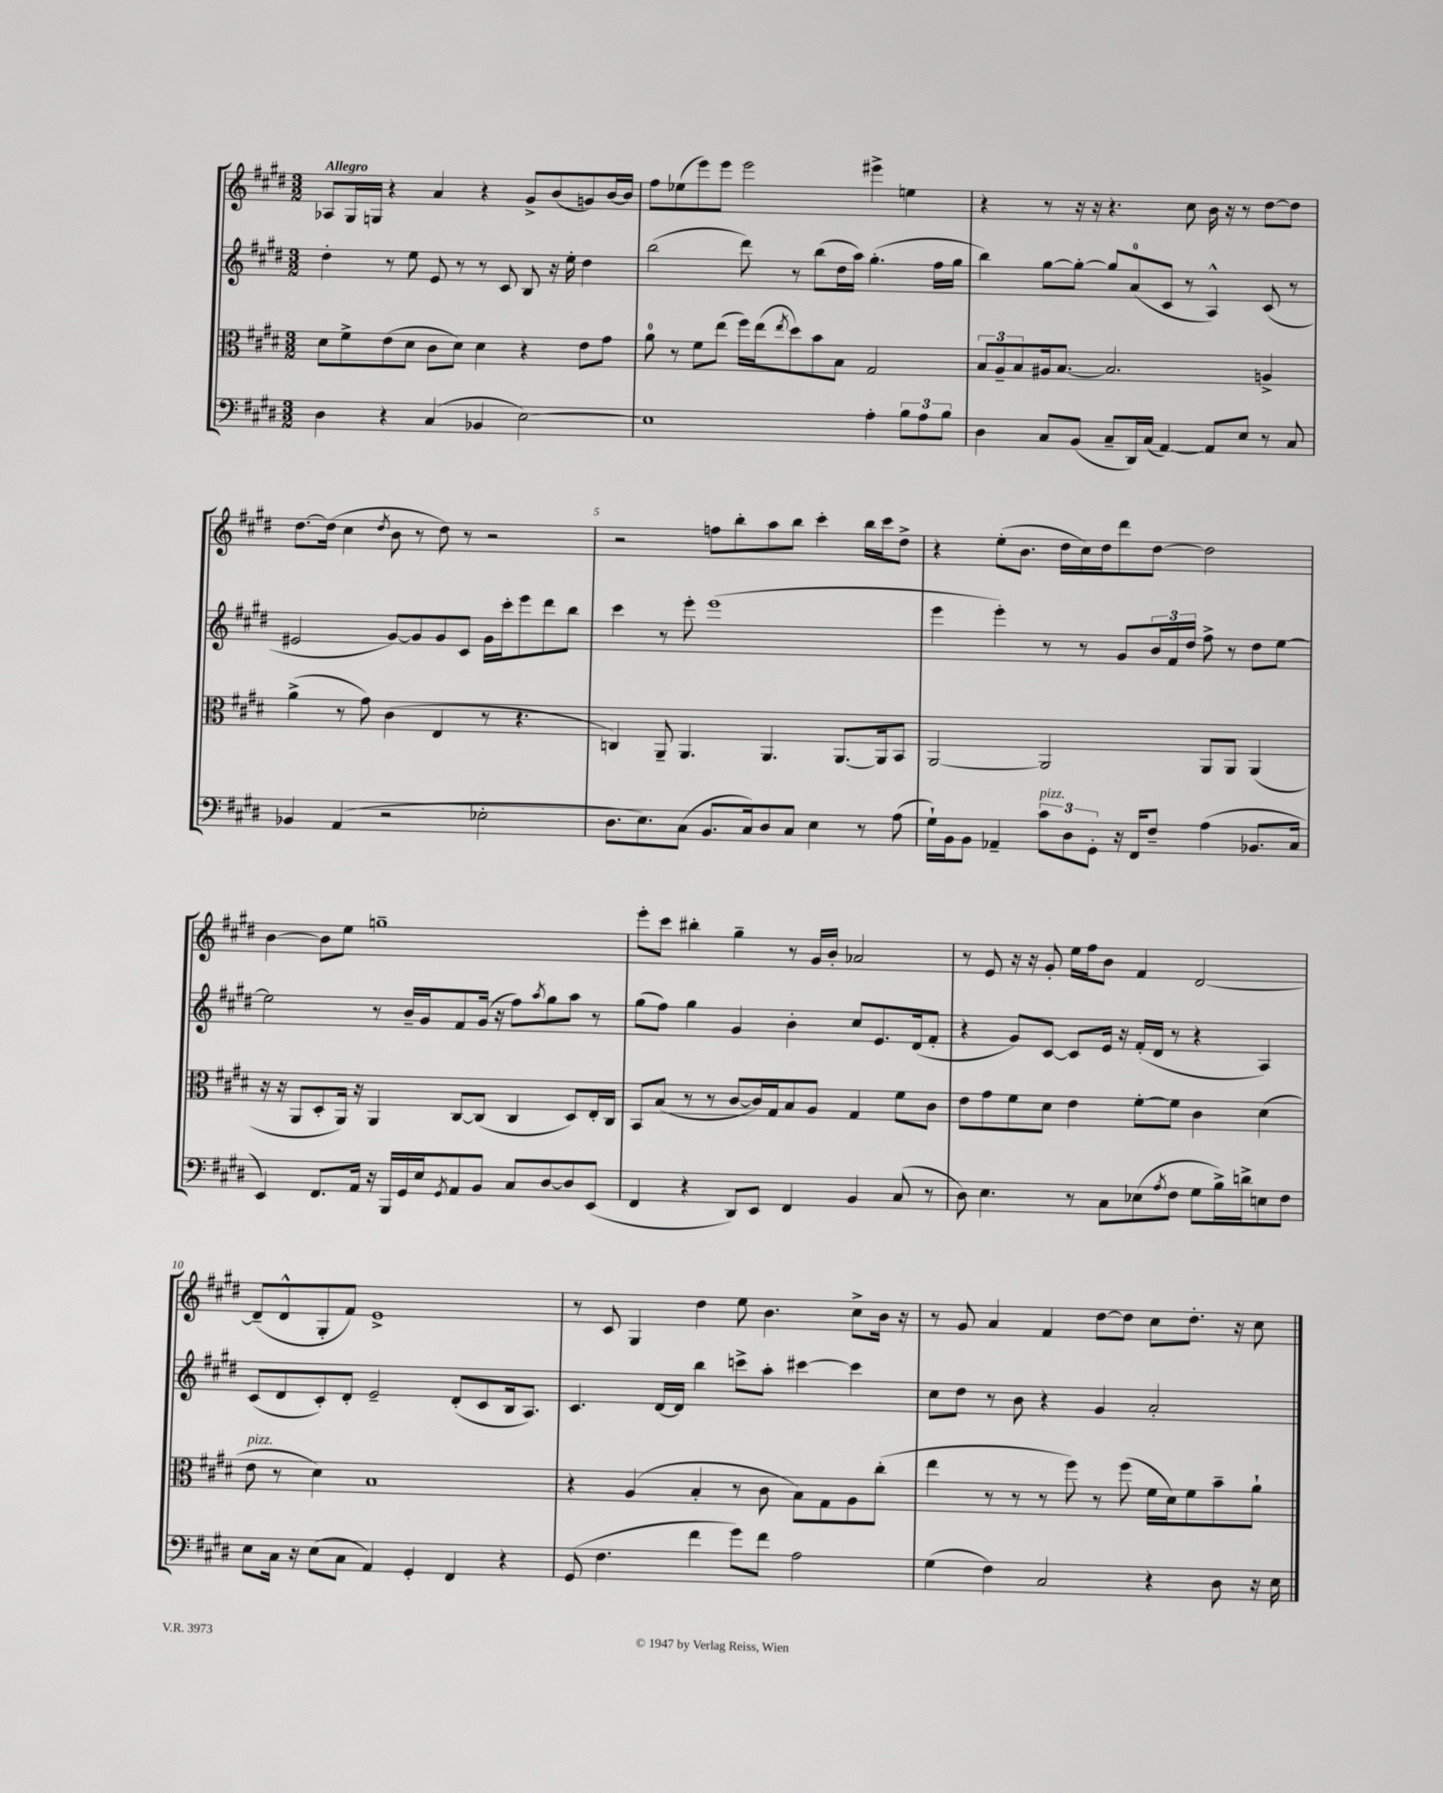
<<
\new StaffGroup <<
\new Staff = "s0" {
    \clef treble \key e \major \numericTimeSignature \time 3/2 \tempo "Allegro"
    aes8 gis16 g16 r4 a'4 r4 gis'8-> b'8( g'8) b'16~ b'16 |
    fis''8 ees''8( e'''8) e'''8 e'''2 eis'''4-> e''4 |
    r4 r8 r16 r16 r4. cis''8 b'16 r16 r8 dis''8~ dis''8 |
    dis''8.~ dis''16( cis''4 \acciaccatura { dis''8 } b'8 r8 dis''8) r8 r2 |
    r2 f''8 b''8-. a''8 b''8 cis'''4-. b''16 cis'''16 dis''8-> |
    r4 e''8-.( b'8. dis''16 cis''16) dis''16 dis'''8 dis''8~ dis''2 |
    b'4~ b'8 e''8 g''1-- |
    e'''8-. cis'''8 bis''4-. gis''4-- r8 gis'16 b'16-. aes'2 |
    r8 e'8 r16 r16 gis'8-. e''16 fis''16 b'8 fis'4 dis'2~ |
    dis'8--( dis'8-^ gis8-. fis'8) e'1-> |
    r8 cis'8 gis4 dis''4 e''8 b'4. cis''8-> b'16 r16 |
    r8 gis'8 a'4 fis'4 dis''8~ dis''8 cis''8 dis''8.-. r16 cis''8 \bar "|." |
}
\new Staff = "s1" {
    \clef treble \key e \major \numericTimeSignature \time 3/2
    dis''4-. r8 e''8 e'8 r8 r8 cis'8 b8 r16 e''16-. dis''4 |
    b''2( dis'''8) r8 b''8( dis''16 a''16) gis''4.-.( fis''16 gis''16 |
    b''4) gis''8~ gis''8~-. gis''8 a'8-0( cis'8 r8 a4-^) cis'8( r8 |
    eis'2 gis'8~) gis'8 gis'8 cis'8 gis'16 cis'''16-. e'''8 dis'''8 b''8 |
    cis'''4 r8 e'''8-. e'''1( |
    e'''4 e'''4-.) r8 r8 gis'8 \tuplet 3/2 { b'16 fis'16 dis''16 } fis''8-> r8 dis''8 e''8~ |
    e''2 r8 b'16-- gis'16 fis'8 gis'16( r16 fis''8) \acciaccatura { a''8 } gis''8 a''8 r8 |
    gis''8( fis''8) gis''4 gis'4 b'4-. cis''8 e'8. dis'16( fis'8-. |
    r4 gis'8) cis'8~ cis'8 e'16 r16 fis'16-.( dis'16 r8 r4 a4) |
    cis'8( dis'8 cis'8-.) dis'8-. e'2-- dis'8-.( cis'8 b16 a8.) |
    cis'4. dis'16~ dis'16 b''4 c'''8-> a''8-. cis'''4~ cis'''4 |
    cis''8 dis''8 r8 b'8 r4 gis'4 a'2-. \bar "|." |
}
\new Staff = "s2" {
    \clef alto \key e \major \numericTimeSignature \time 3/2
    dis'8 fis'8-> e'8( dis'8 cis'8 dis'8) dis'4 r4 e'8 gis'8 |
    a'8-0 r8 fis'8 e''8( fis''16) e''16( \acciaccatura { e''8 } dis''8) b'8 b8 gis2 |
    \tuplet 3/2 { b8 a8-- b8 } ais16 b8.~ b2. a4-> |
    a'4->( r8 gis'8) cis'4( e4 r8 r4. |
    c4) a,8-- a,4. a,4. a,8.~ a,16 b,8 |
    a,2~ a,2 a,8 a,8 a,4( |
    r16 r16 a,8 dis8-. a,16) r16 a,4 cis8~ cis8( cis4 dis8) e16-. cis16 |
    b,8 b8( r8 r8 cis'8~ cis'16) gis16 b8 a8 gis4 fis'8 cis'8 |
    e'8 gis'8 fis'8 dis'8 e'4 fis'8~-. fis'8 cis'4 dis'4( |
    e'8^\markup { \italic "pizz." } r8 dis'4) b1 |
    r4 a4( b4-. r8 cis'8 b8) gis8 a8 cis''8-.( |
    e''4 r8 r8 r8 fis''8) r8 fis''8( fis'16 dis'16) fis'8 b'8-- a'8-! \bar "|." |
}
\new Staff = "s3" {
    \clef bass \key e \major \numericTimeSignature \time 3/2
    dis4 r4 cis4( bes,4 e2~) |
    e1 a4-. \tuplet 3/2 { b8 a8 b8 } |
    dis4 cis8 b,8( cis8-- dis,16) cis16( a,4~) a,8 e8 r8 cis8 |
    bes,4 a,4( r2 ees2-. |
    dis8. e8.) cis8( b,8. cis16) dis8 cis8 e4 r8 a8( |
    gis16-!) b,16 b,8 aes,4-- \tuplet 3/2 { cis'8^\markup { \italic "pizz." } dis8 gis,8-. } r16 fis,16 fis8-- a4( bes,8. cis16 |
    e,4) fis,8. a,16 r16 b,,16 gis,16 e16 \acciaccatura { gis,8 } a,8 b,8 cis8 dis8~ dis8 e,8( |
    fis,4 r4 dis,8) e,8 fis,4 b,4 cis8( r8 |
    dis8) e4. r8 cis8 ees8( \acciaccatura { a8 } fis8 gis8 b16->) d'16-> e8 fis8 |
    e8 cis16 r16 e8( cis8 a,4) gis,4-. fis,4 r4 |
    gis,8( fis4. fis'4 gis'8) fis'8 a2 |
    gis4( fis4) cis2 r4 dis8 r16 e16 \bar "|." |
}
>>
>>
\layout { \context { \Score \override BarNumber.break-visibility = ##(#f #t #t) barNumberVisibility = #(every-nth-bar-number-visible 5) } }
